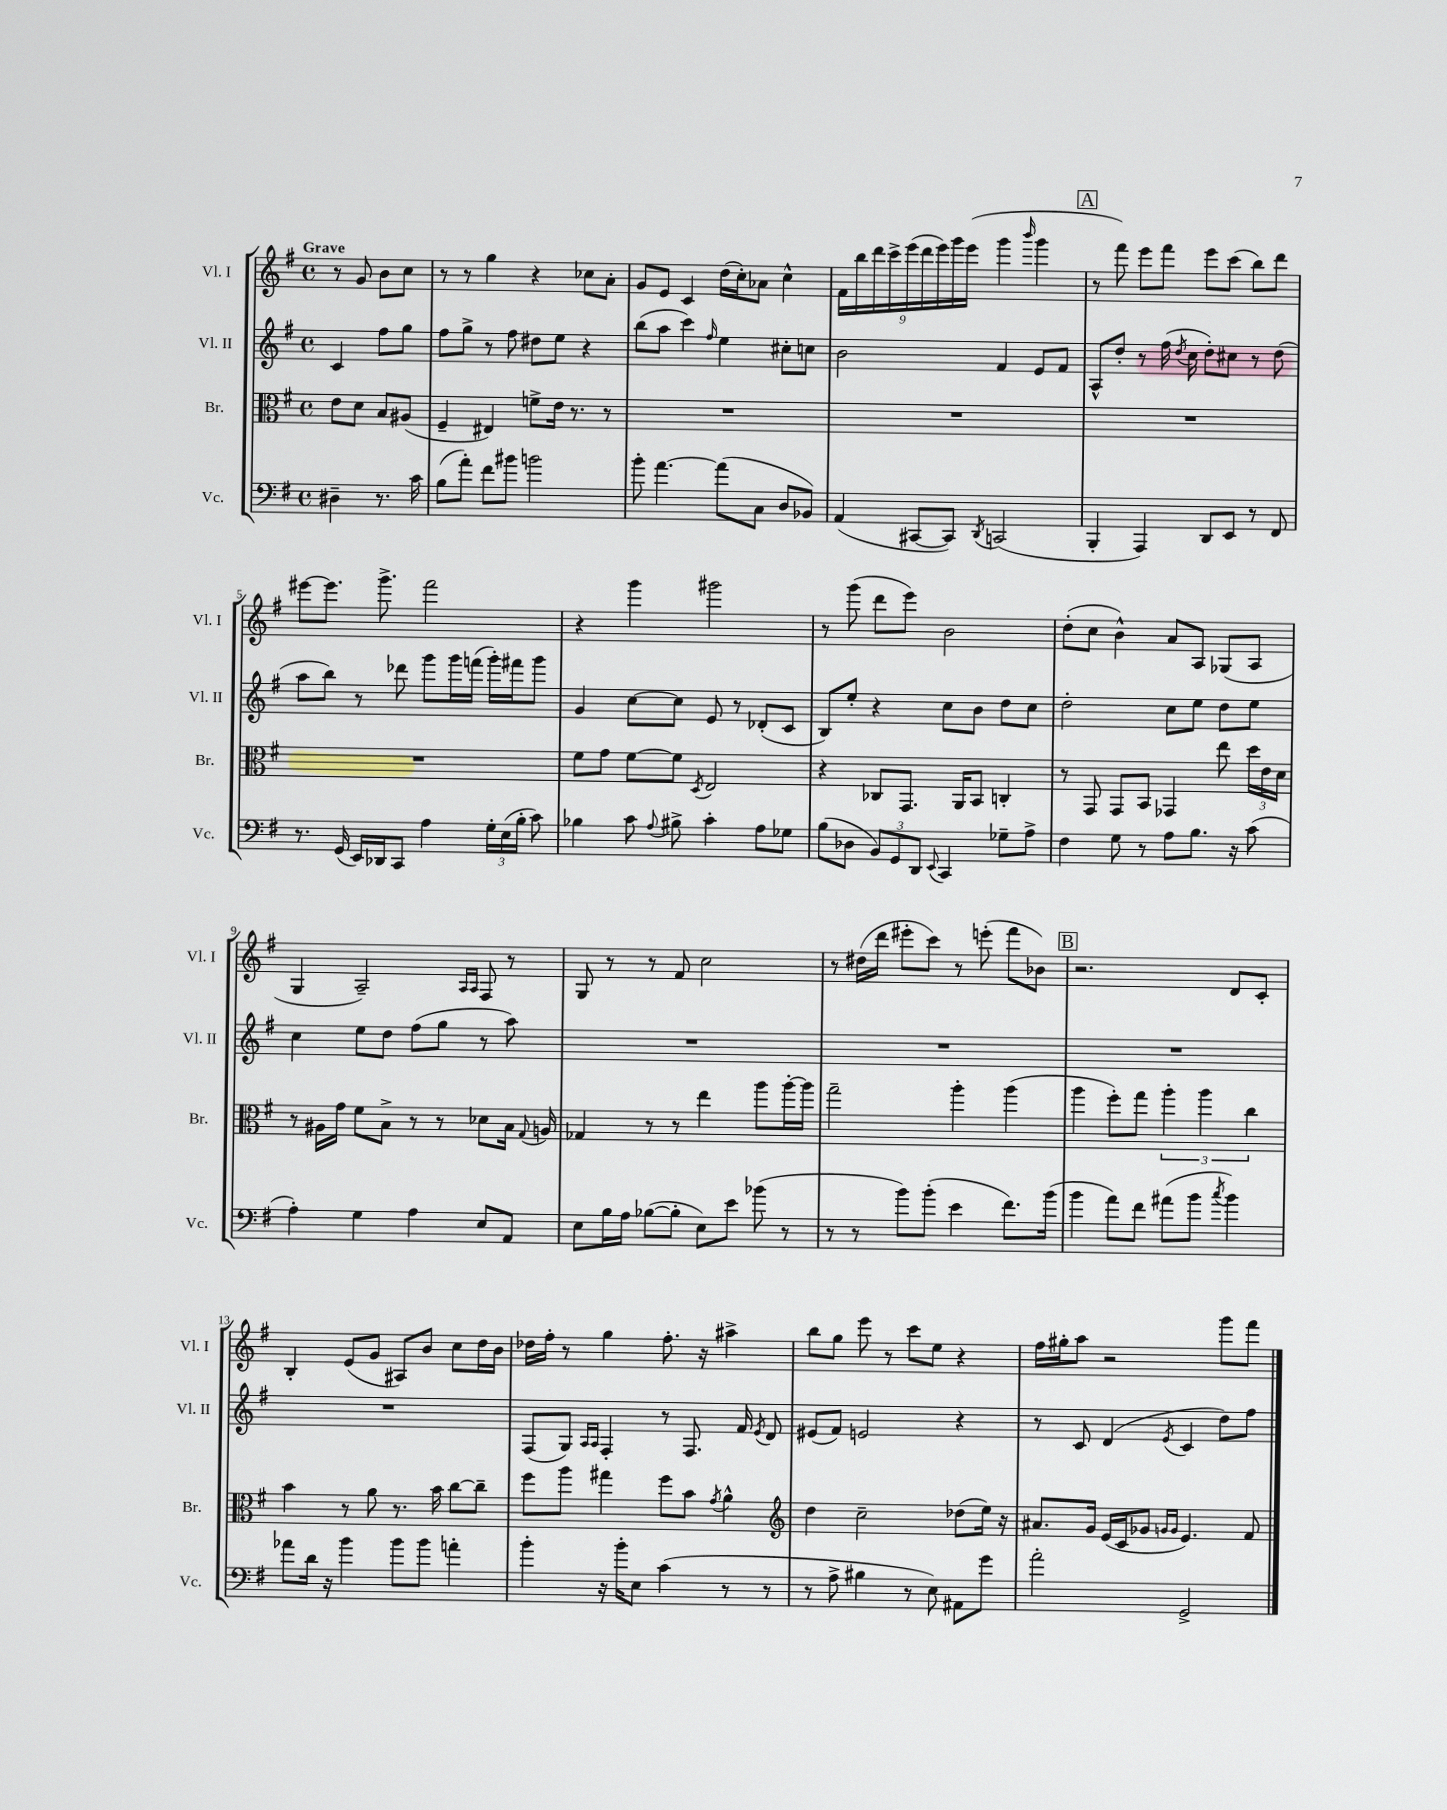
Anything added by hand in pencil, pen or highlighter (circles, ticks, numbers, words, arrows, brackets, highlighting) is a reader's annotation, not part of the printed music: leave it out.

**kern	**kern	**kern	**kern
*part4	*part3	*part2	*part1
*staff4	*staff3	*staff2	*staff1
*I"Vc.	*I"Br.	*I"Vl. II	*I"Vl. I
*I'Vc.	*I'Br.	*I'Vl. II	*I'Vl. I
*clefF4	*clefC3	*clefG2	*clefG2
*k[f#]	*k[f#]	*k[f#]	*k[f#]
*M4/4	*M4/4	*M4/4	*M4/4
*met(c)	*met(c)	*met(c)	*met(c)
=	=	=	=
!	!	!	!LO:TX:a:B:t=Grave
4D#X~\	8e\L	4c/	8r
.	8d\J	.	8g/
8.r	8B/L	8ff#\L	8b\L
.	(8A#X/J	8gg\J	8cc\J
16c\	.	.	.
=1	=1	=1	=1
(8B\L	4F#~/	8ff#\L	8r
8a'\J)	.	8gg^\J	8r
8f#\L	4E#X/)	8r	4gg\
8b#X\J	.	8ff#\	.
2bn\	8fn^\L	8dd#X\L	4r
.	16e\Jk	8ee\J	.
.	8.r	.	.
.	.	4r	8cc-X\L
.	8r	.	8a'\J
=2	=2	=2	=2
8b'\	1r	(8bb\L	8g/L
[4.a\	.	8aa\J	8e/J
.	.	4ccc\)	4c/
.	.	16qqff#/	.
(8a\L]	.	4ee\	(16dd\LL
.	.	.	16cc'\J)
8C\J	.	.	8a-X\J
8D/L	.	8cc#X'\L	4cc^^\
8BB-X/J)	.	8ccn\J	.
=3	=3	=3	=3
(4AA/	1r	2b\	18f#\LL
.	.	.	18bb\
.	.	.	18ddd\
.	.	.	18ccc^\
.	.	.	(18eee\
[8CC#X/L	.	.	.
.	.	.	18ddd\
.	.	.	18eee\)
8CC#/J])	.	.	.
.	.	.	18ggg\
.	.	.	(18eee\JJ
8qDD/	.	.	.
(2CCn/	.	4f#/	4ggg\
.	.	.	16qqbbb/
.	.	8e/L	4ggg\
.	.	8f#/J	.
!!LO:REH:place=s1:t=A
=4	=4	=4	=4
4BBB'/	1r	8A^^/L	8r
.	.	8dd'/J	8fff#\)
4AAA/)	.	8r	8eee\L
.	.	(16ff#\	8fff#\J
.	.	8qdd/	.
.	.	16cc\	.
8DD/L	.	8dd'\L)	8eee\L
8EE/J	.	8cc#X\J	(8ccc\J
8r	.	8r	8bb\L)
8FF#/	.	(8dd\	8ddd\J
!!LO:LB:g=z
=5	=5	=5	=5
8.r	1r	8aa\L	[8eee#X\L
.	.	8bb\J)	8.eee#\J]
(16GG/	.	.	.
16EE/LL)	.	8r	.
16DD-X/J	.	.	8.ggg^\
8CC/J	.	8ddd-X\	.
4A\	.	8ggg\L	2fff#\
.	.	16ggg\L	.
.	.	(16fffn\JJ	.
24G'\LL	.	16ggg'\LL)	.
(24E\	.	.	.
.	.	16fff#X\J	.
24B'\JJ	.	.	.
8c\)	.	8ggg\J	.
=6	=6	=6	=6
4B-X\	8f#\L	4g/	4r
.	8g\J	.	.
8c\	[8f#\L	[8cc\L	4ggg\
8qqA/	.	.	.
8B#X^\	8f#\J]	8cc\J]	.
.	8qD/	.	.
4c'\	2E/	8e/	2ggg#X\
.	.	8r	.
8A\L	.	(8d-X'/L	.
8G-X\J	.	8c/J	.
=7	=7	=7	=7
(8B\L	4r	8B/L)	8r
8D-X\J	.	8ee'/J	(8ggg\
12BB/L)	8C-X/L	4r	8ddd\L
12GG/	.	.	.
.	8.GG/J	.	8eee\J)
12DD/J	.	.	.
8qqEE/	.	.	.
4CC/	.	8cc\L	2b\
.	16AA/KL	.	.
.	8BB/J	8b\J	.
8G-X~\L	4Cn'/	8dd\L	.
8A^\J	.	8cc\J	.
=8	=8	=8	=8
4F#\	8r	2dd'\	(8dd'\L
.	8GG/	.	8cc\J
8G\	8GG/L	.	4b^^\)
8r	8BB/J	.	.
8A\L	4GG-X/	8cc\L	8a/L
8.B\J	.	8ee\J	8A/J
.	8ee\	8dd\L	(8G-X/L
16r	.	.	.
(8c\	24dd\LL	8ee\J	8A/J
.	24e\	.	.
.	24d\JJ	.	.
!!LO:LB:g=z
=9	=9	=9	=9
4A'\)	8r	4cc\	4G/
.	16A#X\LL	.	.
.	16g\JJ	.	.
4G\	8f#\L	8ee\L	2A~/)
.	8B^\J	8dd\J	.
4A\	8r	(8ff#\L	.
.	8r	8gg\J	.
.	.	.	16qqA/LL
.	.	.	16qqA/JJ
8E/L	8d-X\L	8r	8F#/
8AA/J	16B\Jk	8aa\)	8r
.	8qqG/	.	.
.	16An/	.	.
=10	=10	=10	=10
8E\L	4G-X/	1r	8G/
16B\L	.	.	8r
16A\JJ	.	.	.
([8B-X\L	8r	.	8r
8B-'\J]	8r	.	8f#/
8E\L)	4ee\	.	2cc\
8e\J	.	.	.
(8b-X\	8aa\L	.	.
8r	[16aa'\L	.	.
.	16aa\JJ]	.	.
=11	=11	=11	=11
8r	2gg~\	1r	8r
8r	.	.	(16dd#X\LL
.	.	.	16ddd\JJ
8b\L)	.	.	8eee#X'\L
(8b'\J	.	.	8ccc\J)
4e\	4aa'\	.	8r
.	.	.	(8eeen'\
8.f#\L)	(4aa\	.	8fff#\L
.	.	.	8b-X\J)
(16b\Jk	.	.	.
!!LO:REH:place=s1:t=B
=12	=12	=12	=12
4b\	4aa\	1r	2.r
8a\L)	8ff#'\L)	.	.
8f#\J	8gg\J	.	.
(8a#X\L	6aa'\	.	.
8b\J	.	.	.
.	6aa\	.	.
8qcc/	.	.	.
4b\)	.	.	8d/L
.	6cc\	.	.
.	.	.	8c'/J
!!LO:LB:g=z
=13	=13	=13	=13
8a-X\L	4b\	1r	4B'/
16d\Jk	.	.	.
16r	.	.	.
4b\	8r	.	(8e/L
.	8a\	.	8g/J
8b\L	8.r	.	8A#X/L)
8b\J	.	.	8b/J
.	16b\	.	.
4an'\	[8cc\L	.	8cc\L
.	8cc~\J]	.	16dd\L
.	.	.	16b\JJ
=14	=14	=14	=14
4b'\	8ff#\L	(8F#/L	16dd-X\LL
.	.	.	16ff#'\JJ
.	8aa\J	8G/J)	8r
.	.	16qqA/LL	.
.	.	16qqA/JJ	.
16r	4gg#X\	4F#'/	4gg\
16b'\KL	.	.	.
8E\J	.	.	.
(4c\	8ff#\L	8r	8.ff#'\
.	8b\J	8.F#/	.
.	.	.	16r
.	8qg/	.	.
8r	4a^^\	.	4aa#X^\
.	.	16f#/	.
.	.	8qe/	.
8r	.	8d/	.
=15	=15	=15	=15
*	*clefG2	*	*
8r	4dd\	(8e#X/L	8bb\L
8A^\	.	8f#/J)	8gg\J
4B#X\	2cc~\	2en/	8eee\
.	.	.	8r
8r	.	.	8ccc\L
8E\)	.	.	8ee\J
8AA#X\L	(8dd-X\L	4r	4r
8g\J	16ee\Jk)	.	.
.	16r	.	.
=16	=16	=16	=16
2a'\	8.a#X/L	8r	16ff#\LL
.	.	.	16gg#X'\J
.	.	8c/	8aa\J
.	16g/Jk	.	.
.	(16e/LL	(4d/	2r
.	16c/J	.	.
.	8g-X/J	.	.
.	16qqgn/LL	.	.
.	16qqg/JJ	8qe/	.
2GG^/	4.e/)	4c/	.
.	.	8dd\L)	8ggg\L
.	8f#/	8ff#\J	8fff#\J
==	==	==	==
*-	*-	*-	*-
